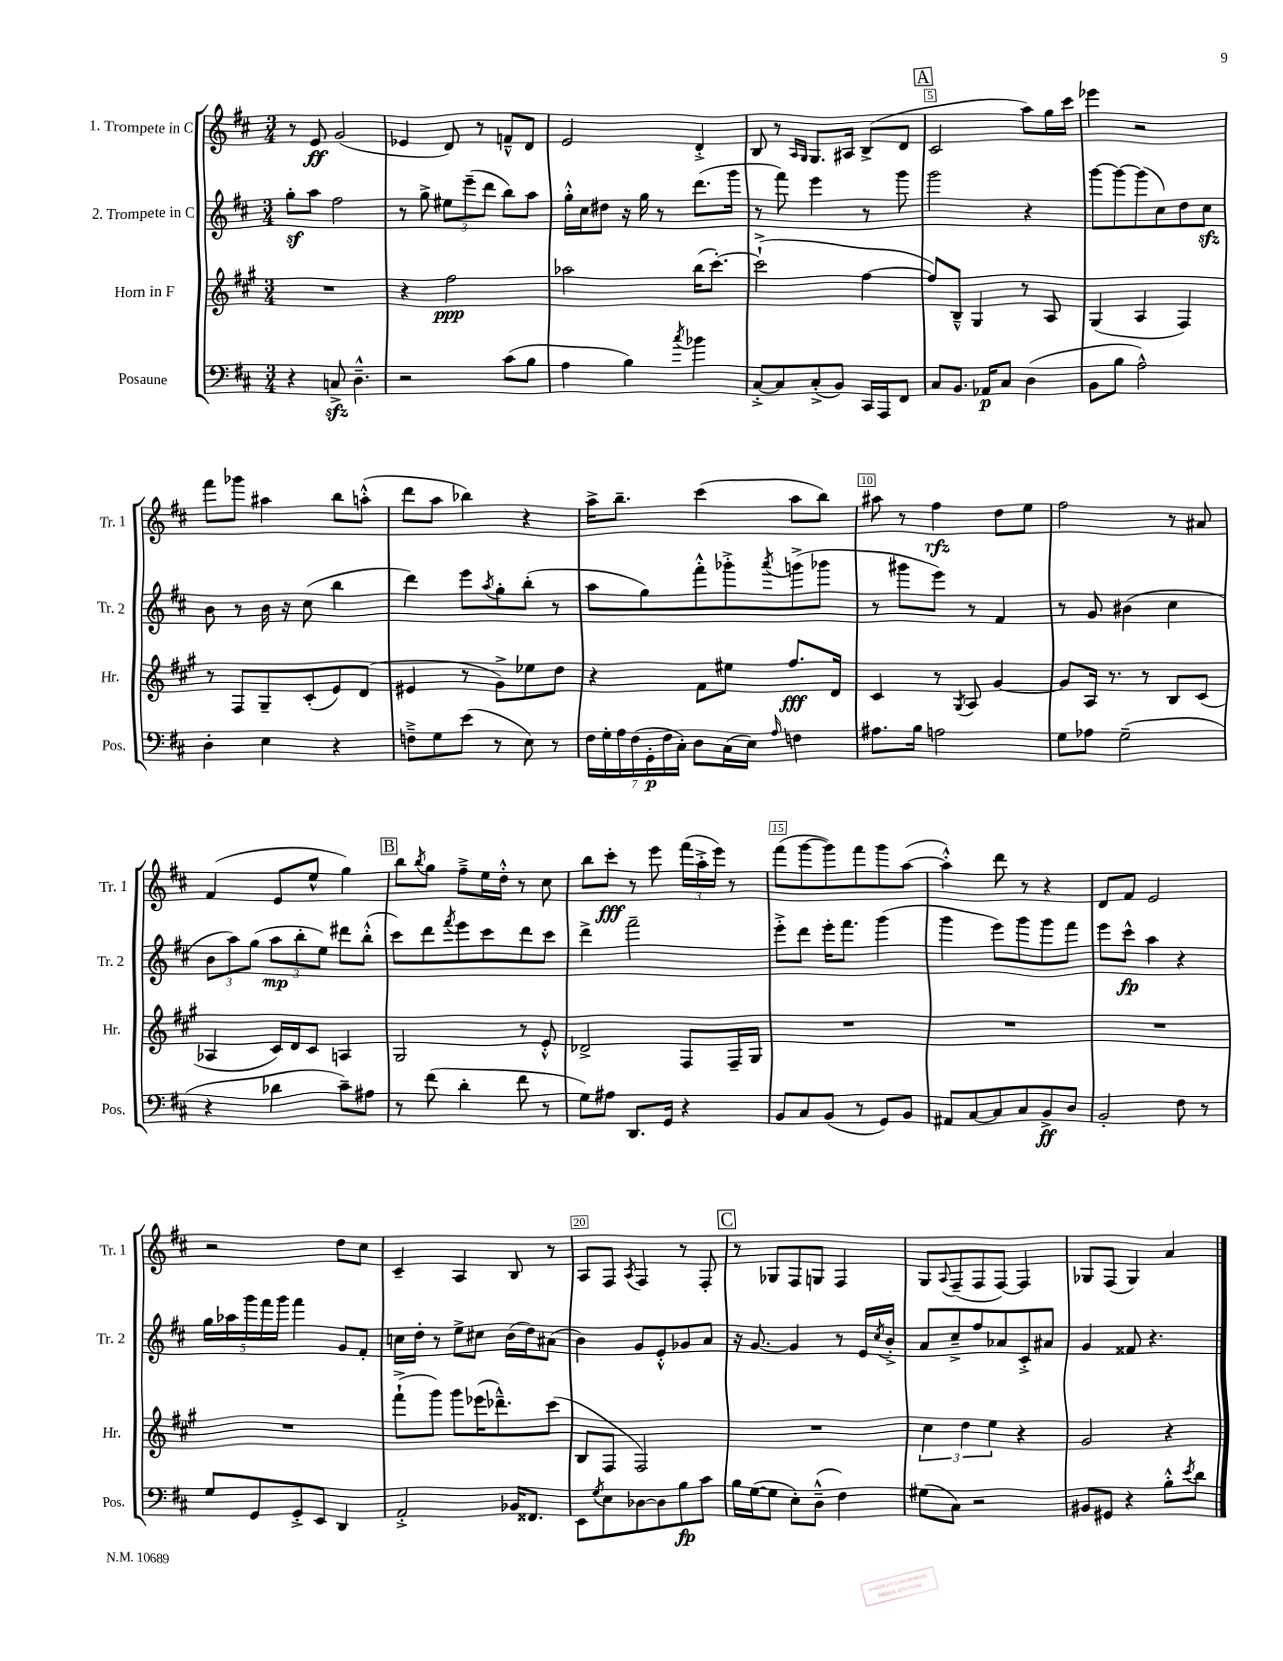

**kern	**dynam	**kern	**dynam	**kern	**dynam	**kern	**dynam
*part4	*part4	*part3	*part3	*part2	*part2	*part1	*part1
*staff4	*staff4	*staff3	*staff3	*staff2	*staff2	*staff1	*staff1
*I"Posaune	*	*I"Horn in F	*	*I"2. Trompete in C	*	*I"1. Trompete in C	*
*I'Pos.	*	*I'Hr.	*	*I'Tr. 2	*	*I'Tr. 1	*
*clefF4	*	*clefG2	*	*clefG2	*	*clefG2	*
*k[f#c#]	*	*k[f#c#g#]	*	*k[f#c#]	*	*k[f#c#]	*
*M3/4	*	*M3/4	*	*M3/4	*	*M3/4	*
=1	=1	=1	=1	=1	=1	=1	=1
4r	.	2.r	.	8ggz'\L	.	8r	.
.	.	.	.	8aa\J	.	8e/	ff
8Cnzz^/	.	.	.	2ff#\	.	(2g/	.
4.D~^^\	.	.	.	.	.	.	.
=2	=2	=2	=2	=2	=2	=2	=2
2r	.	4r	.	8r	.	4e-X/	.
.	.	.	.	8gg^\	.	.	.
.	.	2ff#\	ppp	12ee#X\L	.	8d/)	.
.	.	.	.	(12eee~\	.	.	.
.	.	.	.	.	.	8r	.
.	.	.	.	12ddd\J	.	.	.
(8c#\L	.	.	.	8bb\L)	.	8fn~^^/L	.
8B\J	.	.	.	8aa\J	.	8d/J	.
=3	=3	=3	=3	=3	=3	=3	=3
4A\	.	2aa-X\	.	16gg'^^\LL	.	2e/	.
.	.	.	.	16cc#\J	.	.	.
.	.	.	.	8dd#X\J	.	.	.
4B\)	.	.	.	16r	.	.	.
.	.	.	.	16gg\	.	.	.
.	.	.	.	8r	.	.	.
8qcc#/	.	.	.	.	.	.	.
4b-X\	.	(16bb\KL	.	(8.ddd\L	.	4d'^/	.
.	.	[8.ccc#'\J)	.	.	.	.	.
.	.	.	.	16ggg\Jk	.	.	.
=4	=4	=4	=4	=4	=4	=4	=4
[8C#'^/L	.	(2ccc#`^\]	.	8r	.	8B/	.
8C#/]	.	.	.	8fff#\)	.	8r	.
.	.	.	.	.	.	16qqA/LL	.
.	.	.	.	.	.	16qqG/JJ	.
(8C#'^/	.	.	.	4eee\	.	8.G/L	.
8BB/J)	.	.	.	.	.	.	.
.	.	.	.	.	.	16A#X/Jk	.
16CC#/LL	.	[4ff#\	.	8r	.	(8B^/L	.
16AAA/J	.	.	.	.	.	.	.
8FF#/J	.	.	.	8ggg\	.	8d/J	.
!!LO:REH:place=s1:t=A
=5	=5	=5	=5	=5	=5	=5	=5
8C#/L	.	8ff#/L])	.	2ggg\	.	2c#/	.
8.BB/J	.	8B~^^/J	.	.	.	.	.
.	.	4G#/	.	.	.	.	.
16AA-X/KL	p	.	.	.	.	.	.
8C#/J	.	.	.	.	.	.	.
(4D\	.	8r	.	4r	.	8aa\L)	.
.	.	8A/	.	.	.	16gg\L	.
.	.	.	.	.	.	16ccc#\JJ	.
=6	=6	=6	=6	=6	=6	=6	=6
8BB\L	.	(4G#/	.	[8ggg\L	.	4eee-X\	.
8B\J	.	.	.	8ggg\_	.	.	.
2A^^\)	.	4A/	.	(8ggg\]	.	2r	.
.	.	.	.	8cc#\)	.	.	.
.	.	4F#/)	.	8dd\	.	.	.
.	.	.	.	8cc#zz\J	.	.	.
!!LO:LB:g=z
=7	=7	=7	=7	=7	=7	=7	=7
4D'\	.	8r	.	8b\	.	8fff#\L	.
.	.	8F#/L	.	8r	.	8ggg-X\J	.
4E\	.	8G#~/	.	16b\	.	4aa#X\	.
.	.	.	.	16r	.	.	.
.	.	(8c#'/	.	(8cc#\	.	.	.
4r	.	8e/)	.	4bb\	.	8bb\L	.
.	.	(8d/J	.	.	.	(8aan'^^\J	.
=8	=8	=8	=8	=8	=8	=8	=8
8Fn~^\L	.	4e#X/	.	4ddd\)	.	8ddd\L	.
8G\	.	.	.	.	.	8aa\J	.
(8e\J	.	8r	.	8eee\L	.	4bb-X\)	.
.	.	.	.	8qaa/	.	.	.
8r	.	8g#^\L)	.	8gg'\	.	.	.
8E\)	.	8ee-X\	.	(8bb'\J	.	4r	.
8r	.	8dd\J	.	8r	.	.	.
=9	=9	=9	=9	=9	=9	=9	=9
28F#\LL	.	4r	.	8aa\L	.	16aa^\KL	.
28G'\	.	.	.	.	.	.	.
.	.	.	.	.	.	8.bb~\J	.
28A\	.	.	.	.	.	.	.
(28F#\	.	.	.	.	.	.	.
.	.	.	.	8gg\)	.	.	.
28GG'\	p	.	.	.	.	.	.
28F#\	.	.	.	.	.	.	.
28C#'\JJ)	.	.	.	.	.	.	.
8D\L	.	8f#\L	.	8fff#'^^\	.	(4ccc#\	.
(16C#\L	.	8ee#X\J	.	8ggg-X'^\	.	.	.
16E\JJ)	.	.	.	.	.	.	.
16qqA/	.	.	.	8qaaa/	.	.	.
4Fn\	.	8.ff#/L	fff	(8gggn^\	.	8aa\L	.
.	.	.	.	8ggg-X\J	.	8bb\J)	.
.	.	16d/Jk	.	.	.	.	.
=10	=10	=10	=10	=10	=10	=10	=10
8.A#X\L	.	4c#/	.	8r	.	8aa#X\	.
.	.	.	.	8ggg#X\L	.	8r	.
16B\Jk	.	.	.	.	.	.	.
2An\	.	8r	.	8eee\J)	.	4ff#\	rfz
.	.	8qG#/	.	.	.	.	.
.	.	8A/	.	8r	.	.	.
.	.	[4g#/	.	4f#/	.	8dd\L	.
.	.	.	.	.	.	8ee\J	.
=11	=11	=11	=11	=11	=11	=11	=11
8G\L	.	8g#/L]	.	8r	.	2ff#\	.
8A-X\J	.	16A/Jk	.	8g/	.	.	.
.	.	8.r	.	.	.	.	.
(2G~\	.	.	.	(4b#X\	.	.	.
.	.	8r	.	.	.	.	.
.	.	8B/L	.	4cc#\	.	8r	.
.	.	(8c#/J	.	.	.	8a#X/	.
!!LO:LB:g=z
=12	=12	=12	=12	=12	=12	=12	=12
4r	.	4A-X/	.	12b\L	.	(4f#/	.
.	.	.	.	12aa\)	.	.	.
.	.	.	.	(12gg\J	.	.	.
4d-X\	.	16c#/LL)	.	12aa\L	mp	8e/L	.
.	.	16d/J	.	.	.	.	.
.	.	.	.	12bb'\	.	.	.
.	.	8c#/J	.	.	.	8ee^^/J	.
.	.	.	.	12ee\J)	.	.	.
8c#~\L)	.	4An/	.	8ddd#X\L	.	4gg\)	.
8A#X\J	.	.	.	(8bb'^^\J	.	.	.
!!LO:REH:place=s1:t=B
=13	=13	=13	=13	=13	=13	=13	=13
8r	.	2G#/	.	8ccc#\L)	.	8bb\L	.
.	.	.	.	.	.	8qbb/	.
(8f#\	.	.	.	8ddd\	.	8gg\J	.
.	.	.	.	8qfff#/	.	.	.
4d'\	.	.	.	8eee\	.	8ff#~^\L	.
.	.	.	.	8ccc#\	.	16ee\L	.
.	.	.	.	.	.	16dd'^^\JJ	.
8f#\	.	8r	.	8ddd\	.	8r	.
8r	.	8e'^^/	.	8ccc#\J	.	8cc#\	.
=14	=14	=14	=14	=14	=14	=14	=14
8G\L)	.	2d-X^/	.	4ddd^\	.	8bb\L	.
8A#X\J	.	.	.	.	.	8ccc#'\J	fff
8.DD/L	.	.	.	2fff#~\	.	8r	.
.	.	.	.	.	.	8eee\	.
16GG/Jk	.	.	.	.	.	.	.
4r	.	8F#/L	.	.	.	(24fff#\LL	.
.	.	.	.	.	.	24aa'^\	.
.	.	.	.	.	.	24eee\JJ)	.
.	.	16F#~/L	.	.	.	8r	.
.	.	16G#/JJ	.	.	.	.	.
=15	=15	=15	=15	=15	=15	=15	=15
8BB/L	.	2.r	.	8eee'^\L	.	(8fff#\L	.
8C#/	.	.	.	8ddd\J	.	[8ggg\	.
(8BB/J	.	.	.	16eee'\KL	.	8ggg\])	.
.	.	.	.	8.fff#\J	.	.	.
8r	.	.	.	.	.	8fff#\	.
8GG/L)	.	.	.	(4ggg\	.	8ggg\	.
8BB/J	.	.	.	.	.	([8aa\J	.
=16	=16	=16	=16	=16	=16	=16	=16
8AA#X/L	.	2.r	.	4ggg\	.	4aa'^^\])	.
[8C#/	.	.	.	.	.	.	.
8C#/]	.	.	.	8eee\L)	.	8ddd\	.
8C#/	.	.	.	8ggg\	.	8r	.
8BB^/	ff	.	.	8ggg\	.	4r	.
8D/J	.	.	.	8fff#\J	.	.	.
=17	=17	=17	=17	=17	=17	=17	=17
2BB'/	.	2.r	.	8eee\L	.	8d/L	.
.	.	.	.	8ccc#^^\J	fp	8f#/J	.
.	.	.	.	4aa\	.	2e/	.
8F#\	.	.	.	4r	.	.	.
8r	.	.	.	.	.	.	.
!!LO:LB:g=z
=18	=18	=18	=18	=18	=18	=18	=18
8G/L	.	2.r	.	20gg\LL	.	2r	.
.	.	.	.	20aa-X\	.	.	.
.	.	.	.	20ggg\	.	.	.
8GG/	.	.	.	.	.	.	.
.	.	.	.	20fff#\	.	.	.
.	.	.	.	20ggg\JJ	.	.	.
8GG'^/	.	.	.	4fff#\	.	.	.
8EE/J	.	.	.	.	.	.	.
4DD/	.	.	.	8g/L	.	8dd\L	.
.	.	.	.	8f#'/J	.	8cc#\J	.
=19	=19	=19	=19	=19	=19	=19	=19
2AA'^/	.	(8fff#`^\L	.	16ccn\LL	.	4c#~/	.
.	.	.	.	16dd'\JJ	.	.	.
.	.	8ggg#\J)	.	8r	.	.	.
.	.	8ggg#\L	.	8ee^\L	.	4A/	.
.	.	(16eee-X\K	.	8cc#X\J	.	.	.
.	.	8.ddd-X~^^\)	.	.	.	.	.
16BB-X/KL	.	.	.	(16b\LL	.	8B/	.
8.FF##X/J	.	.	.	16dd\J)	.	.	.
.	.	(8ccc#\J	.	(8a#X\J	.	8r	.
=20	=20	=20	=20	=20	=20	=20	=20
8EE\L	.	8B/L	.	4b\)	.	8A/L	.
8qG/	.	.	.	.	.	.	.
8E\	.	8F#/J	.	.	.	8F#/J	.
.	.	.	.	.	.	8qA/	.
[8D-X\	.	2F#/)	.	8g/L	.	4F#/	.
8D-\]	.	.	.	8e'^^/	.	.	.
8B\	fp	.	.	8g-X/	.	8r	.
8c#\J	.	.	.	8a/J	.	8F#'/	.
!!LO:REH:place=s1:t=C
=21	=21	=21	=21	=21	=21	=21	=21
16B\LL	.	2.r	.	16r	.	8r	.
([16G\J	.	.	.	[8.g/	.	.	.
8G\J]	.	.	.	.	.	8G-X/L	.
8E'\L)	.	.	.	4g/]	.	8F#/	.
(8D~^^\J	.	.	.	.	.	8Gn/J	.
4F#\)	.	.	.	8r	.	4F#/	.
.	.	.	.	16e/LL	.	.	.
.	.	.	.	8qcc#/	.	.	.
.	.	.	.	16b'^/JJ	.	.	.
=22	=22	=22	=22	=22	=22	=22	=22
(8G#X\L	.	6cc#\	.	8a/L	.	8G/L	.
.	.	.	.	.	.	8qqA/	.
8C#\J)	.	.	.	8cc#~^/	.	(8F#~/	.
.	.	6dd\	.	.	.	.	.
2r	.	.	.	8ff#/	.	8F#/	.
.	.	6ee\	.	.	.	.	.
.	.	.	.	8a-X/	.	[8F#/J)	.
.	.	4r	.	8c#'^/	.	4F#/]	.
.	.	.	.	8a#X/J	.	.	.
=23	=23	=23	=23	=23	=23	=23	=23
8BB#X/L	.	2g#/	.	4g/	.	8G-X/L	.
8GG#X/J	.	.	.	.	.	(8F#/J	.
4r	.	.	.	8f##X/	.	4G-/)	.
.	.	.	.	4.r	.	.	.
8B'^^\L	.	4r	.	.	.	4a/	.
8qe/	.	.	.	.	.	.	.
8d\J	.	.	.	.	.	.	.
==	==	==	==	==	==	==	==
*-	*-	*-	*-	*-	*-	*-	*-
